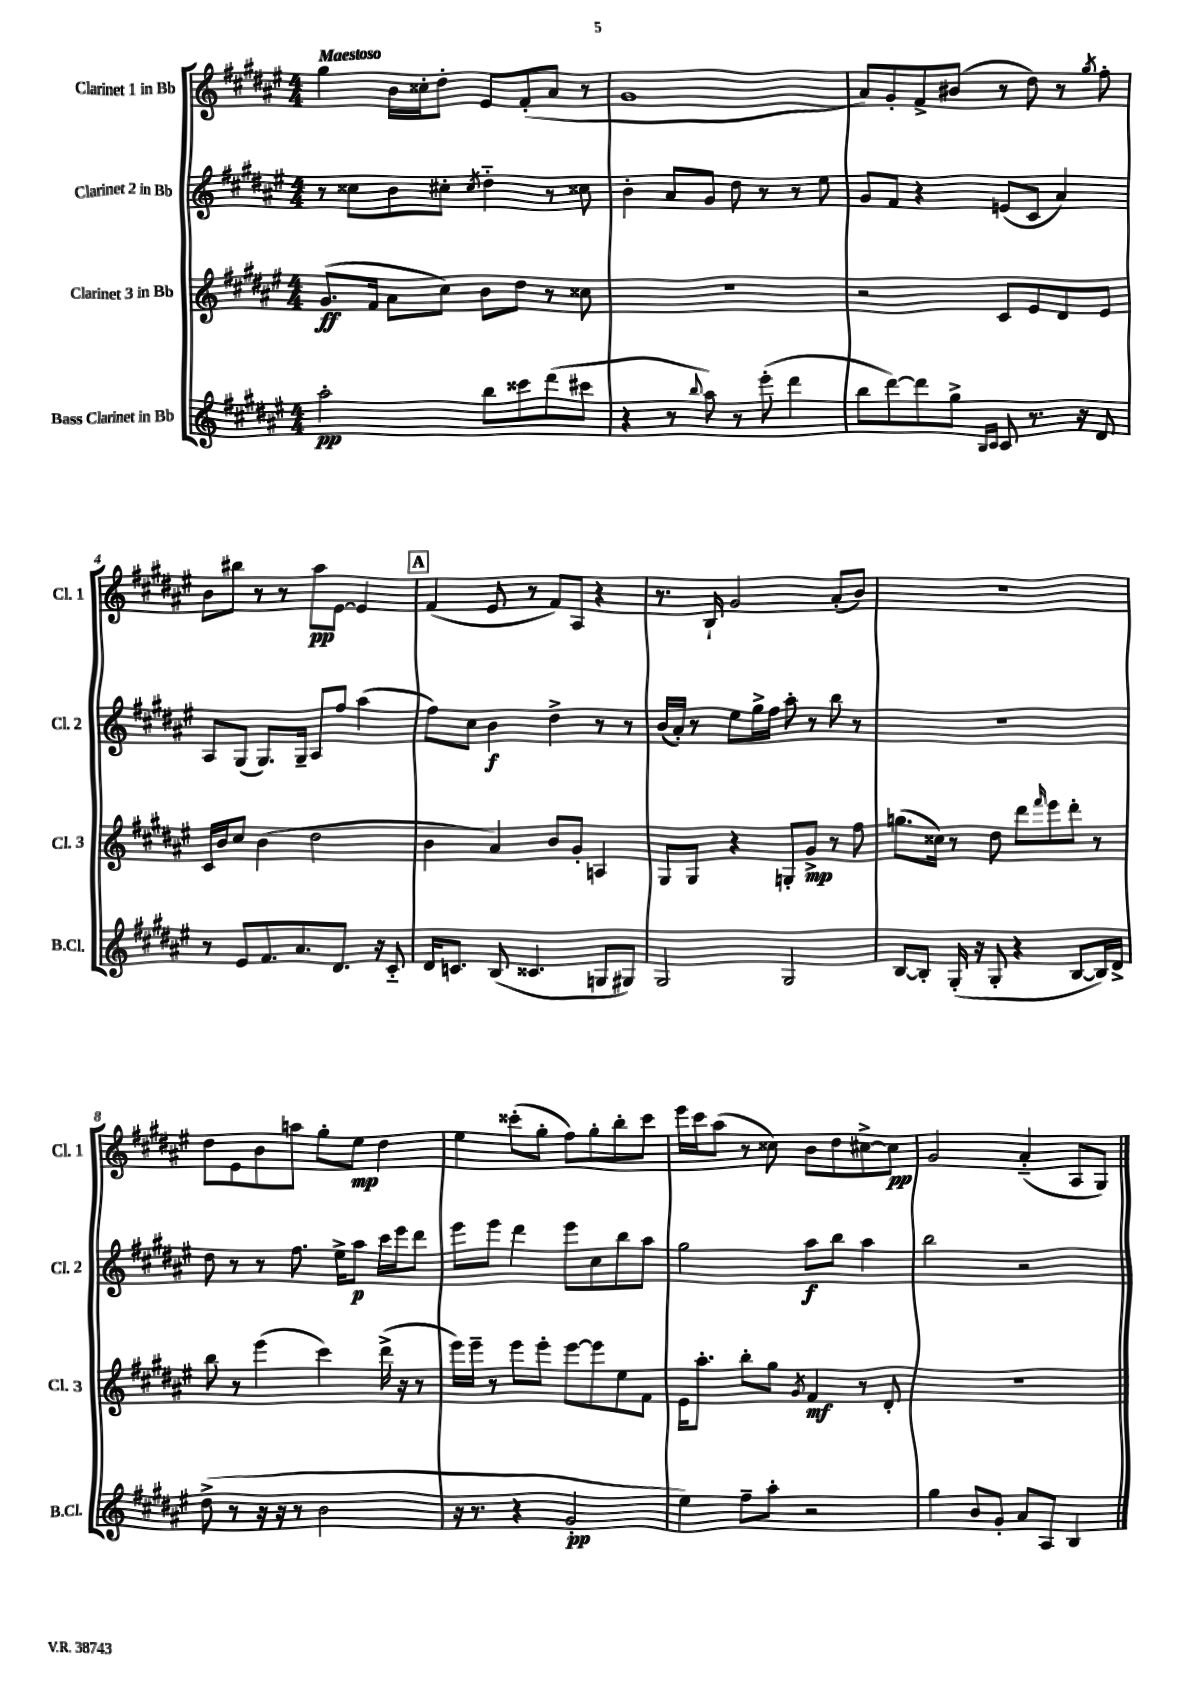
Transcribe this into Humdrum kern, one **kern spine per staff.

**kern	**dynam	**kern	**dynam	**kern	**dynam	**kern	**dynam
*part4	*part4	*part3	*part3	*part2	*part2	*part1	*part1
*staff4	*staff4	*staff3	*staff3	*staff2	*staff2	*staff1	*staff1
*I"Bass Clarinet in Bb	*	*I"Clarinet 3 in Bb	*	*I"Clarinet 2 in Bb	*	*I"Clarinet 1 in Bb	*
*I'B.Cl.	*	*I'Cl. 3	*	*I'Cl. 2	*	*I'Cl. 1	*
*clefG2	*	*clefG2	*	*clefG2	*	*clefG2	*
*k[f#c#g#d#a#e#]	*	*k[f#c#g#d#a#e#]	*	*k[f#c#g#d#a#e#]	*	*k[f#c#g#d#a#e#]	*
*M4/4	*	*M4/4	*	*M4/4	*	*M4/4	*
=1	=1	=1	=1	=1	=1	=1	=1
!	!	!	!	!	!	!LO:TX:a:B:t=Maestoso	!
2aa#'\	pp	(8.g#/L	ff	8r	.	4gg#\	.
.	.	.	.	8cc##X\L	.	.	.
.	.	16f#/Jk	.	.	.	.	.
.	.	8a#\L	.	8b\	.	16b\LL	.
.	.	.	.	.	.	16cc##X'\J	.
.	.	8cc#\J)	.	8cc#X'\J	.	8dd#'\J	.
.	.	.	.	8qcc#/	.	.	.
8bb\L	.	8b\L	.	4dd#\	.	8e#/L	.
8ccc##X\	.	8dd#\J	.	.	.	(8f#'/	.
(8ddd#\	.	8r	.	8r	.	8a#/J	.
8ccc#X\J	.	8cc##X\	.	8cc##X\	.	8r	.
=2	=2	=2	=2	=2	=2	=2	=2
4r	.	1r	.	4b'\	.	1g#	.
8r	.	.	.	8a#/L	.	.	.
8qqbb/	.	.	.	.	.	.	.
8aa#\)	.	.	.	8g#/J	.	.	.
8r	.	.	.	8dd#\	.	.	.
(8eee#'\	.	.	.	8r	.	.	.
4ddd#\	.	.	.	8r	.	.	.
.	.	.	.	8ee#\	.	.	.
=3	=3	=3	=3	=3	=3	=3	=3
8bb\L	.	2r	.	8g#/L	.	8a#/L)	.
[8ddd#\)	.	.	.	8f#/J	.	8g#'/	.
8ddd#\]	.	.	.	4r	.	8f#^/	.
8gg#^\J	.	.	.	.	.	(8b#X/J	.
16qqB/LL	.	.	.	.	.	.	.
16qqc#/JJ	.	.	.	.	.	.	.
8c#/	.	8c#/L	.	(8en/L	.	8r	.
8.r	.	8e#/	.	8c#/J	.	8dd#\)	.
.	.	8d#/	.	4a#/)	.	8r	.
16r	.	.	.	.	.	.	.
.	.	.	.	.	.	8qgg#/	.
8d#/	.	8e#/J	.	.	.	8ff#'\	.
!!LO:LB:g=z
=4	=4	=4	=4	=4	=4	=4	=4
8r	.	16c#/LL	.	8A#/L	.	8b\L	.
.	.	16b/J	.	.	.	.	.
8e#/L	.	8cc#/J	.	(8G#/J	.	8bb#X\J	.
8.f#/	.	(4b\	.	8.G#/L)	.	8r	.
.	.	.	.	.	.	8r	.
8.a#/	.	.	.	16G#~/Jk	.	.	.
.	.	2dd#\	.	8A#/L	.	8aa#\L	pp
8.d#/J	.	.	.	8ff#/J	.	[8e#\J	.
.	.	.	.	(4aa#\	.	4e#/]	.
16r	.	.	.	.	.	.	.
8c#/	.	.	.	.	.	.	.
!!LO:REH:place=s1:t=A
=5	=5	=5	=5	=5	=5	=5	=5
16d#/KL	.	4b\	.	8ff#\L)	.	(4f#/	.
8.cn/J	.	.	.	.	.	.	.
.	.	.	.	8cc#\J	.	.	.
(8B/	.	4a#/)	.	4b\	f	8e#/	.
4.c##X/	.	.	.	.	.	8r	.
.	.	8b/L	.	4dd#^\	.	8f#/L)	.
.	.	8g#'/J	.	.	.	8A#/J	.
8Gn/L	.	4An/	.	8r	.	4r	.
8G#X/J)	.	.	.	8r	.	.	.
=6	=6	=6	=6	=6	=6	=6	=6
2G#/	.	8G#/L	.	(16b/LL	.	8.r	.
.	.	.	.	16a#'/JJ)	.	.	.
.	.	8G#/J	.	8r	.	.	.
.	.	.	.	.	.	16B`/	.
.	.	4r	.	8ee#\L	.	2g#/	.
.	.	.	.	16gg#^\L	.	.	.
.	.	.	.	16ff#\JJ	.	.	.
2G#/	.	8Gn'/L	.	8aa#'\	.	.	.
.	.	8g#^/J	mp	8r	.	.	.
.	.	8r	.	8bb\	.	(8a#'/L	.
.	.	8ff#\	.	8r	.	8b/J)	.
=7	=7	=7	=7	=7	=7	=7	=7
[8B/L	.	(8.ggn\L	.	1r	.	1r	.
8B'/J]	.	.	.	.	.	.	.
.	.	16cc##X\Jk)	.	.	.	.	.
(16G#'/	.	8r	.	.	.	.	.
16r	.	.	.	.	.	.	.
8G#'/	.	8dd#\	.	.	.	.	.
4r	.	8ddd#\L	.	.	.	.	.
.	.	16qqfff#/	.	.	.	.	.
.	.	8eee#\	.	.	.	.	.
[8B/L	.	8ddd#'\J	.	.	.	.	.
16B/L])	.	8r	.	.	.	.	.
16d#^/JJ	.	.	.	.	.	.	.
!!LO:LB:g=z
=8	=8	=8	=8	=8	=8	=8	=8
(8dd#^\	.	8bb\	.	8dd#\	.	8dd#\L	.
8r	.	8r	.	8r	.	8e#\	.
16r	.	(4eee#\	.	8r	.	8b\	.
16r	.	.	.	.	.	.	.
8r	.	.	.	8.ff#\	.	8aan\J	.
2b\	.	4ccc#\)	.	.	.	8gg#'\L	.
.	.	.	.	16ee#^\KL	.	.	.
.	.	.	.	8aa#\J	p	8ee#\J	mp
.	.	(16ddd#^\	.	16ccc#\LL	.	4dd#\	.
.	.	16r	.	16eee#\J	.	.	.
.	.	8r	.	8ddd#\J	.	.	.
=9	=9	=9	=9	=9	=9	=9	=9
16r	.	16eee#\LL)	.	8eee#\L	.	4ee#\	.
8.r	.	16eee#~\JJ	.	.	.	.	.
.	.	8r	.	8eee#\J	.	.	.
4r	.	8eee#\L	.	4ddd#\	.	(8ccc##X'\L	.
.	.	8eee#'\J	.	.	.	8gg#'\J	.
2g#'/	pp	[8eee#\L	.	8eee#\L	.	8ff#\L)	.
.	.	8eee#\]	.	8cc#\	.	8gg#'\	.
.	.	8ee#\	.	8bb\	.	8bb'\	.
.	.	8f#\J	.	8aa#\J	.	8ccc##\J	.
=10	=10	=10	=10	=10	=10	=10	=10
4ee#\)	.	16e#\KL	.	2gg#\	.	16eee#\LL	.
.	.	8.aa#'\J	.	.	.	16ccc#\J	.
.	.	.	.	.	.	(8aa#\J	.
8ff#~\L	.	8bb'\L	.	.	.	8r	.
8aa#'\J	.	8gg#\J	.	.	.	8cc##X\)	.
.	.	8qg#/	.	.	.	.	.
2r	.	4f#/	mf	8aa#\L	f	8b\L	.
.	.	.	.	8bb\J	.	8dd#\	.
.	.	8r	.	4aa#\	.	[8cc#X^\	.
.	.	8d#'/	.	.	.	8cc#\J]	pp
=11	=11	=11	=11	=11	=11	=11	=11
4gg#\	.	1r	.	2bb\	.	2g#/	.
8b/L	.	.	.	.	.	.	.
8g#'/J	.	.	.	.	.	.	.
8a#/L	.	.	.	2r	.	(4a#/	.
8A#/J	.	.	.	.	.	.	.
4B/	.	.	.	.	.	8A#/L	.
.	.	.	.	.	.	8G#/J)	.
==	==	==	==	==	==	==	==
*-	*-	*-	*-	*-	*-	*-	*-
